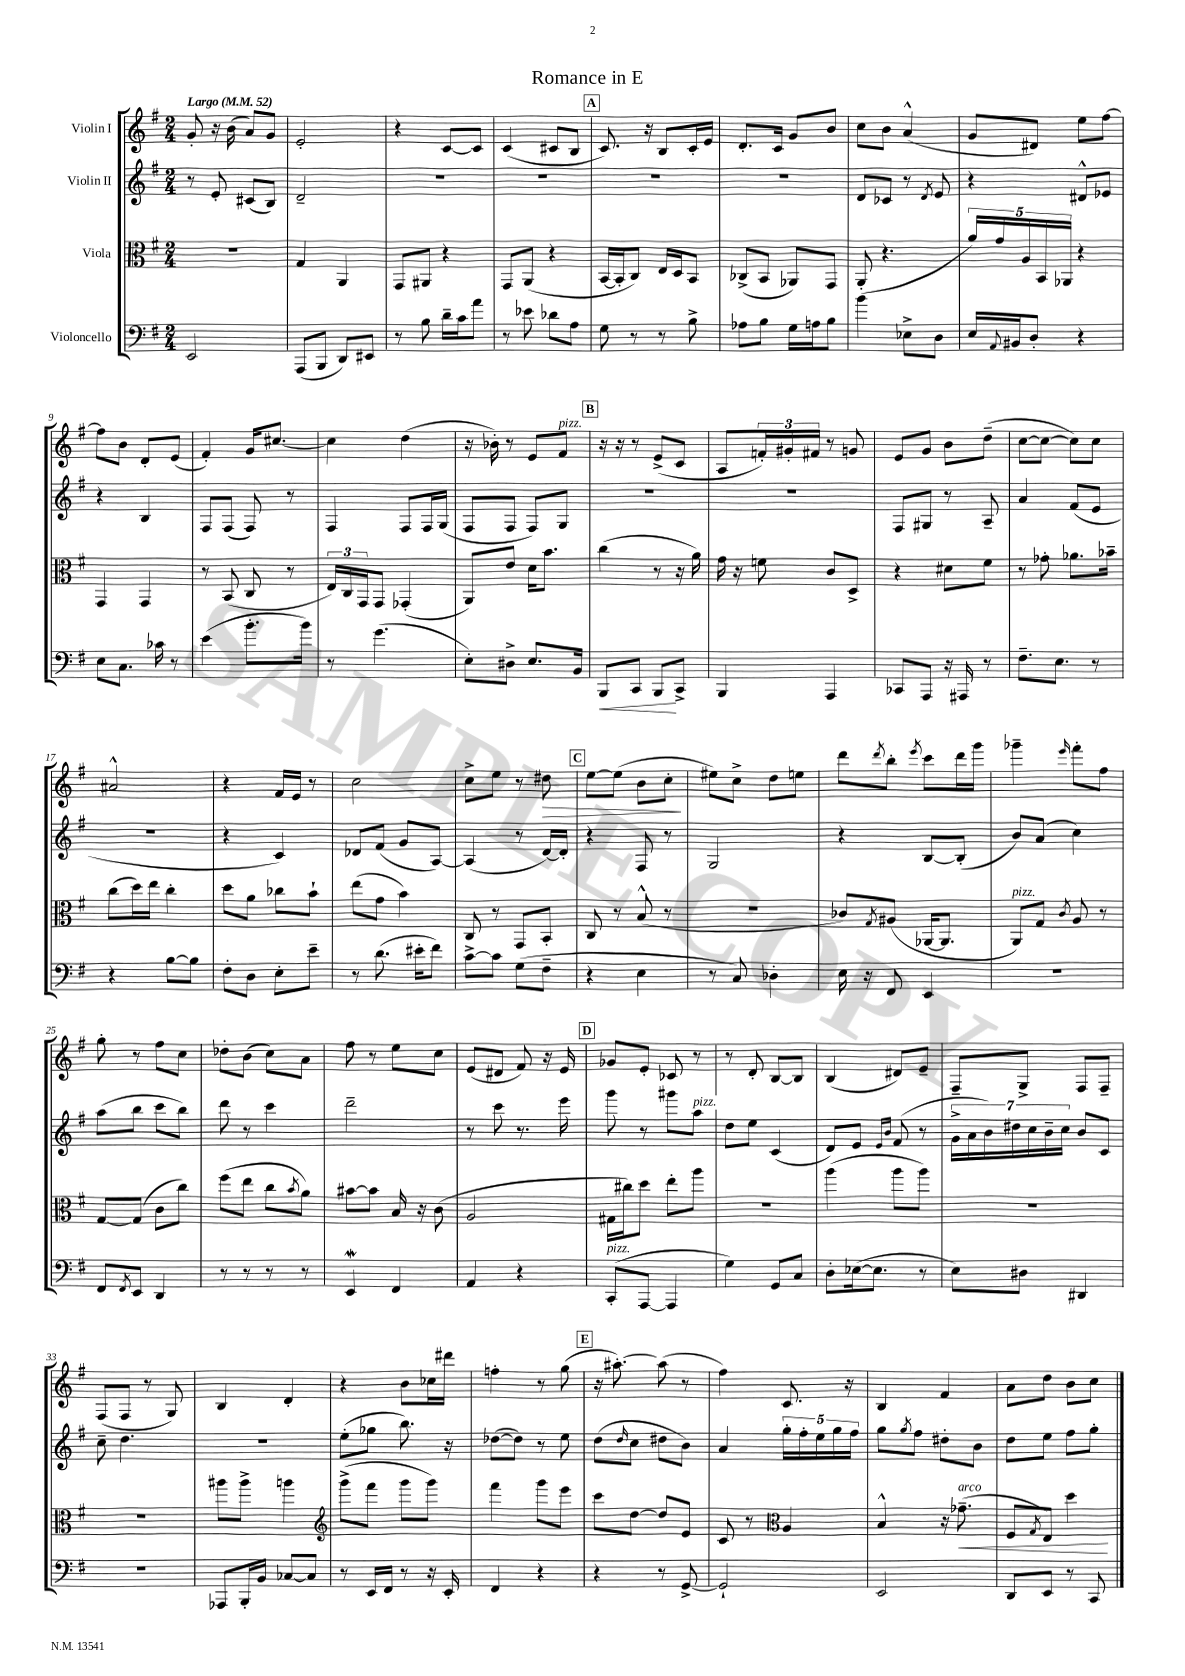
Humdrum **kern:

**kern	**kern	**kern	**kern
*staff4	*staff3	*staff2	*staff1
*clefF4	*clefC3	*clefG2	*clefG2
*k[f#]	*k[f#]	*k[f#]	*k[f#]
*M2/4	*M2/4	*M2/4	*M2/4
*MM52	*MM52	*MM52	*MM52
2EE	2r	8r	8g'
.	.	8e'	16r
.	.	.	(16b
.	.	(8c#	8a)
.	.	8B)	8g
=	=	=	=
(8AAA	4G	2d~	2e'
8BBB	.	.	.
8DD)	4AA	.	.
8EE#	.	.	.
=	=	=	=
8r	8GG	2r	4r
8B	8AA#	.	.
16d~	4r	.	[8c
16c	.	.	.
8a	.	.	8c]
=	=	=	=
8r	8GG	2r	(4c
8e-	(8AA	.	.
8d-	4r	.	8c#
8A	.	.	8B
=	=	=	=
8G	[16BB	2r	8.c)
.	16BB']	.	.
8r	8C)	.	.
.	.	.	16r
8r	16E	.	8B
.	16D	.	.
8B^	8BB	.	16c'
.	.	.	16e
=	=	=	=
8A-	(8C-^	2r	8.d'
8B	8BB	.	.
.	.	.	16c
16G	8AA-)	.	8g
16A	.	.	.
8B	8GG	.	8b
=	=	=	=
4b	(8AA'	8d	8cc
.	4.r	8c-	8b
8E-^	.	8r	(4a^^
.	.	8qd	.
8D	.	8e	.
=	=	=	=
16E	20a)	4r	8g
.	20g	.	.
8qqAA	.	.	.
16BB#	.	.	.
.	20A	.	.
8D'	.	.	8d#)
.	20BB	.	.
.	20AA-	.	.
4r	4r	8d#^^	8ee
.	.	8e-	[8ff#
=	=	=	=
8E	4GG	4r	8ff#]
8.C	.	.	8b
.	4GG	4B	8d'
16c-	.	.	.
8r	.	.	(8e
=	=	=	=
(4e	8r	8F#	4f#')
.	(8BB	(8F#	.
8.b'	8C	8F#)	16g
.	.	.	[8.cc#
.	8r	8r	.
16b)	.	.	.
=	=	=	=
8r	24E)	4F#	4cc#]
.	24C	.	.
.	24GG	.	.
(4.g	8GG	.	.
.	(4GG-'	8F#	(4dd
.	.	16F#	.
.	.	(16G	.
=	=	=	=
8E')	8AA)	8F#	16r
.	.	.	16b-')
8D#^	8e	8F#	8r
8.E	16d	8F#)	8e
.	8.b	.	.
.	.	8G	8f#
16BB	.	.	.
=	=	=	=
8BBB	(4cc	2r	16r
.	.	.	16r
8CC	.	.	8r
8BBB	8r	.	(8e^
8CC^	16r	.	8c
.	16a)	.	.
=	=	=	=
4BBB	16g	2r	8A
.	16r	.	.
.	8f	.	24f')
.	.	.	24g#'
.	.	.	24f#
4AAA	8c	.	8r
.	8D^	.	8g
=	=	=	=
8CC-	4r	8F#	8e
8AAA	.	8G#	8g
16r	8d#	8r	8b
16AAA#	.	.	.
8r	8f#	8A~	(8dd~
=	=	=	=
8.F#~	8r	4a	[8cc
.	8g-'	.	8cc_
8.E	.	.	.
.	8.a-	(8f#	8cc])
8r	.	8e	8cc
.	16b-~	.	.
=	=	=	=
4r	(8cc	2r	2a#^^
.	16dd)	.	.
.	16ee	.	.
[8B	4cc'	.	.
8B]	.	.	.
=	=	=	=
8F#'	8dd	4r	4r
8D	8a	.	.
8E'	8cc-	4c)	16f#
.	.	.	16e
8e~	8b`	.	8r
=	=	=	=
8r	(8ee	8d-	2cc
(8.d	8g	(8f#	.
.	4b)	8g	.
16e#'	.	.	.
8f#)	.	[8A)	.
=	=	=	=
[8c^	8C	(4A]	8cc^
8c]	8r	.	8ee
(8G	8GG	8r	8r
8F#~	8BB'	[16d)	8dd#
.	.	16d']	.
=	=	=	=
4r	8C	4r	[8ee
.	8r	.	(8ee]
4E	(8B^^	8F#	8b
.	8r	8r	8cc'
=	=	=	=
8r	2r	2G	8ee#)
8C)	.	.	8cc^
4D-'	.	.	8dd
.	.	.	8ee
=	=	=	=
16E	8c-)	4r	8ddd
16r	.	.	.
.	8qG	.	8qddd
8FF#	(8A#	.	8bb'
.	.	.	8qeee
4EE	[16AA-	[8B	8ccc
.	8.AA-]	.	.
.	.	(8B']	16ddd
.	.	.	16ggg
=	=	=	=
2r	8AA)	8b)	4ggg-~
.	8G	(8a	.
.	8qc	.	16qqeee
.	8A	4cc)	8fff#'
.	8r	.	8ff#
=	=	=	=
8FF#	[8G	(8aa	8gg'
8qFF#	.	.	.
8EE	(8G]	8bb	8r
4DD	8c	8ccc	8ff#
.	8cc)	8bb)	8cc
=	=	=	=
8r	(8ff#	8ddd	8dd-'
8r	8ee	8r	(8b
8r	8cc	4ccc	8cc)
.	8qb	.	.
8r	8a)	.	8a
=	=	=	=
4EE	[8b#	2ddd~	8ff#
.	8b#]	.	8r
4FF#	16B	.	8ee
.	16r	.	.
.	(8c	.	8cc
=	=	=	=
4AA	2A	8r	(8e
.	.	8ccc	8d#
4r	.	8.r	8f#)
.	.	.	16r
.	.	16eee	16e
=	=	=	=
(8CC'	16G#	8ggg	8g-
.	16cc#)	.	.
[8AAA	8dd	8r	8e'
4AAA]	8ee'	8ggg#	8c-
.	8aa	8aa	8r
=	=	=	=
4G)	2r	8dd	8r
.	.	8ee	8d'
8GG	.	(4c	[8B
8C	.	.	8B]
=	=	=	=
8D'	(4aa	8d)	(4B
([16E-	.	8e	.
8.E-]	.	.	.
.	.	16qqe	.
.	.	16qqb	.
.	8aa	(8f#	8d#)
8r	8aa)	8r	8e~
=	=	=	=
8E)	2r	28g^	8F#~
.	.	28a	.
.	.	28b)	.
.	.	28dd#	.
8D#	.	.	8G^
.	.	28cc	.
.	.	28b~	.
.	.	28cc	.
4DD#	.	8b	8F#
.	.	8c	8F#~
=	=	=	=
2r	2r	8cc~	(8F#
.	.	4.dd	8F#
.	.	.	8r
.	.	.	8G)
=	=	=	=
8AAA-	8aa#	2r	4B
16BBB'	8aa#^	.	.
16BB	.	.	.
[8C-	4aa	.	4d'
8C-]	.	.	.
=	=	=	=
*	*clefG2	*	*
8r	(8ggg^	(8ee'	4r
16EE	8fff#	8gg-	.
16FF#	.	.	.
8r	8ggg	8.bb)	8b
16r	8ggg)	.	16cc-
16EE'	.	16r	16ddd#
=	=	=	=
4FF#	4fff#	([8dd-	4ff'
.	.	8dd-])	.
4r	8ggg	8r	8r
.	8eee	8ee	(8gg
=	=	=	=
4r	8ccc	(8dd	16r
.	.	.	[8.aa#')
.	.	16qqdd	.
.	[8dd	8cc	.
8r	8dd]	8dd#	(8aa#]
[8GG^	8e	8b)	8r
=	=	=	=
2GG`]	8c	4a	4ff#)
.	8r	.	.
*	*clefC3	*	*
.	4A	20gg'	8.c
.	.	20ff#'	.
.	.	20ee	.
.	.	20gg	.
.	.	.	16r
.	.	20ff#	.
=	=	=	=
2EE	4B^^	8gg	4B
.	.	8qgg	.
.	.	8ff#	.
.	16r	8dd#'	4f#
.	(8.g-~	.	.
.	.	8b	.
=	=	=	=
8DD	8F#	8dd	8a
.	8qG	.	.
8EE	8E)	8ee	8dd
8r	4dd	8ff#	8b
8CC	.	8gg'	8cc
==	==	==	==
*-	*-	*-	*-
